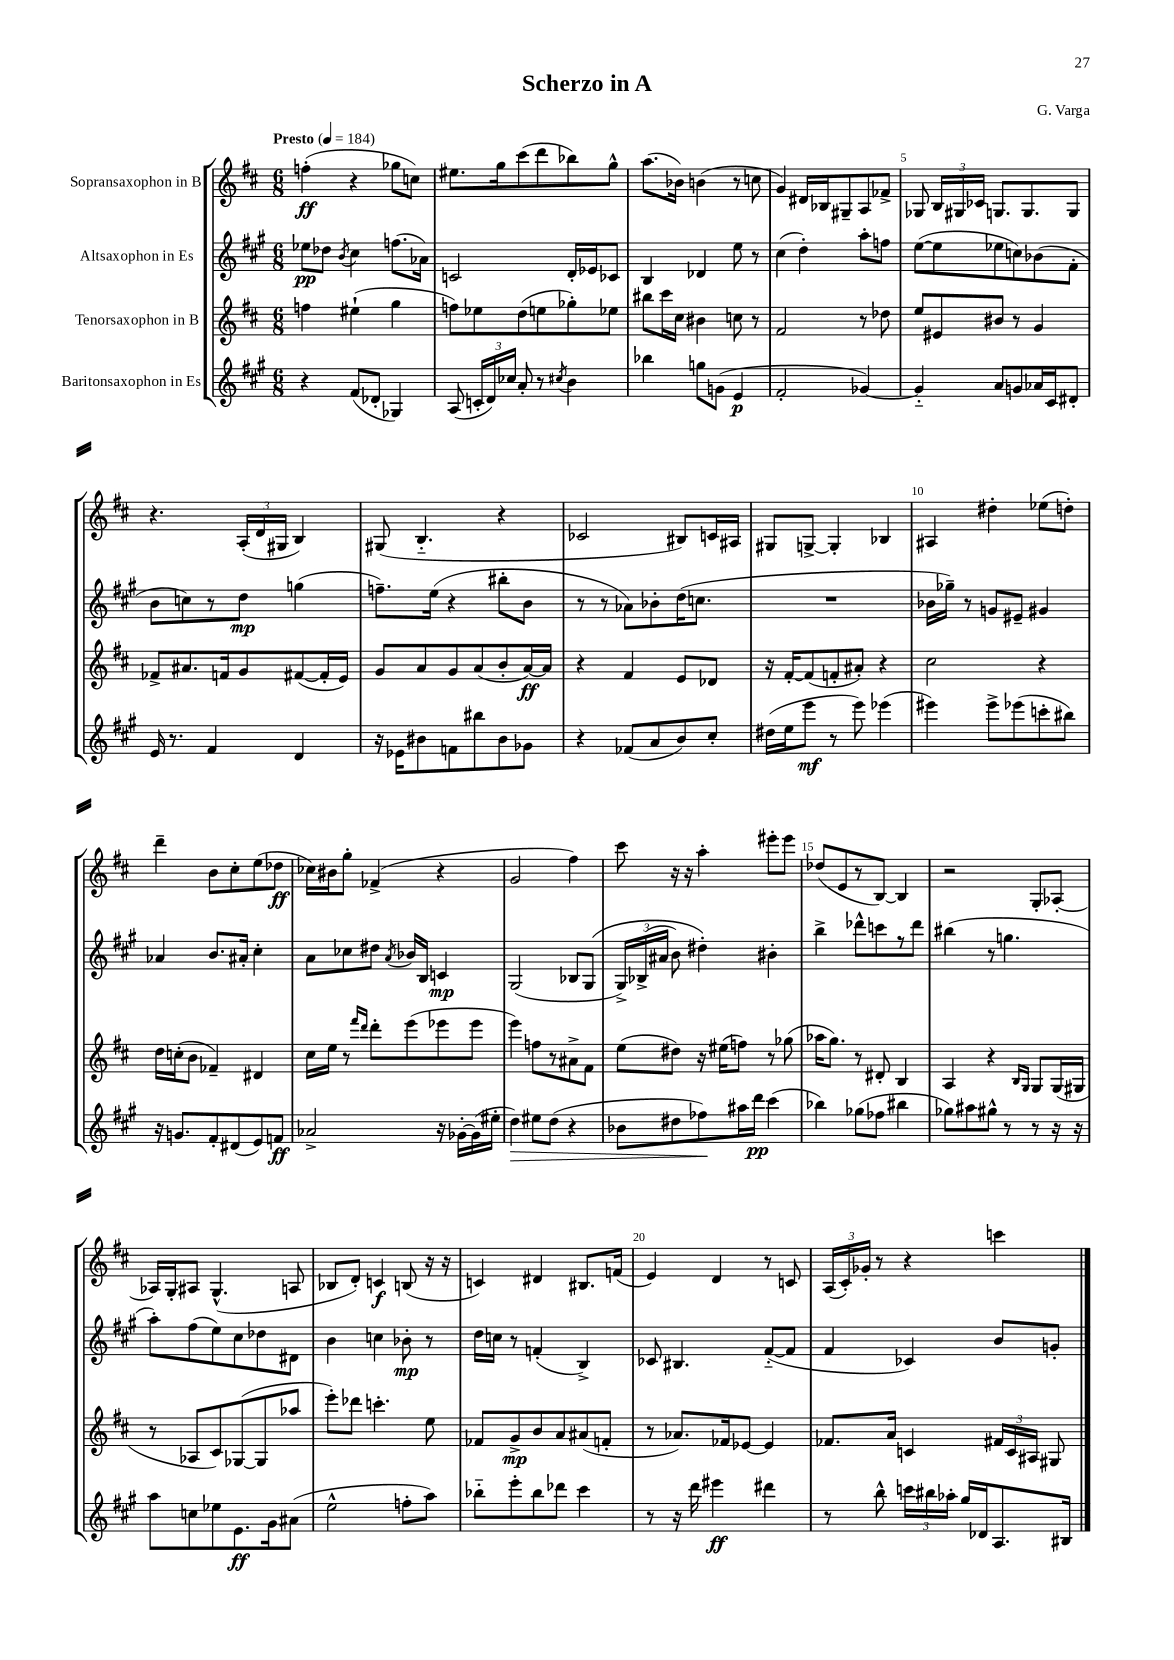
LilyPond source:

\header { title = "Scherzo in A" composer = "G. Varga" }
<<
\new StaffGroup <<
\new Staff = "s0" \with { instrumentName = "Sopransaxophon in B" } {
    \clef treble \key d \major \numericTimeSignature \time 6/8 \tempo "Presto" 4 = 184
    \autoBeamOff f''4-.\ff( r4 ges''8[ c''8]) |
    eis''8.[ g''16 cis'''8( d'''8 bes''8) g''8]-^ |
    a''8.[( bes'16]) b'4( r8 c''8 |
    g'4) dis'16[ bes16 gis8-- a8 fes'8]-> |
    ges8 \tuplet 3/2 { b16[ gis16 ces'16] } g8.[ g8. g8] |
    r4. \tuplet 3/2 { a16[-.( d'16 gis16] } b4) |
    gis8( b4.-_ r4 |
    ces'2 bis8[) c'16 ais16] |
    gis8[ g8]~-> g4-. bes4 |
    ais4 dis''4-. ees''8[( d''8]-.) |
    d'''4-- b'8[ cis''8-. e''8( des''8]\ff |
    ces''16[) bis'16 g''8]-. fes'4->( r4 |
    g'2 fis''4) |
    cis'''8 r16 r16 a''4-. eis'''8[-. eis'''8] |
    des''8[( e'8 r8 b8]~) b4 |
    r2 g8[-. aes8]~-. |
    aes16[ g16-. ais8] g4.-^( a8 |
    bes8[ d'8]-.) c'4\f b8( r16 r16 |
    c'4) dis'4 bis8.[ f'16]( |
    e'4) d'4 r8 c'8 |
    \tuplet 3/2 { a16[( cis'16-.) ges'16]-. } r8 r4 c'''4 \bar "|." |
}
\new Staff = "s1" \with { instrumentName = "Altsaxophon in Es" } {
    \clef treble \key a \major \numericTimeSignature \time 6/8
    \autoBeamOff ees''8[\pp des''8] \acciaccatura { b'8 } cis''4 f''8.[( aes'16]) |
    c'2 d'16[-. ees'16 ces'8] |
    b4 des'4 e''8 r8 |
    cis''4( d''4-.) a''8[-. f''8] |
    e''8[~( e''8 ees''8 c''8) bes'8( fis'8]-. |
    b'8[ c''8) r8 d''8]\mp g''4( |
    f''8.[--) e''16]( r4 bis''8[-. b'8] |
    r8 r8 aes'8[) bes'8-. d''16( c''8.] |
    R2. |
    bes'16[ ges''16]--) r8 g'8[ eis'8]-- gis'4 |
    aes'4 b'8.[ ais'16]-. cis''4-. |
    a'8[ ces''8 dis''8] \acciaccatura { a'8 } bes'16[ b16] c'4\mp |
    gis2( bes8[ gis8]\( |
    \tuplet 3/2 { gis16[->) bes16->( ais'16] } b'8) dis''4-.\) bis'4-. |
    b''4-> des'''8[-^ c'''8 r8 des'''8] |
    bis''4( r8 g''4. |
    a''8[-.) fis''8( e''8) cis''8 des''8 dis'8] |
    b'4 c''4 bes'8-.\mp r8 |
    d''16[ c''16] r8 f'4-.( b4->) |
    ces'8 bis4. fis'8[~-_( fis'8] |
    fis'4 ces'4) b'8[ g'8]-. \bar "|." |
}
\new Staff = "s2" \with { instrumentName = "Tenorsaxophon in B" } {
    \clef treble \key d \major \numericTimeSignature \time 6/8
    \autoBeamOff f''4 eis''4-!( g''4 |
    f''8[) ees''8 d''8( e''8 ges''8-.) ees''8] |
    bis''8[ cis'''16 cis''16] bis'4 c''8 r8 |
    fis'2 r8 des''8 |
    e''8[ eis'8 bis'8] r8 g'4 |
    fes'8[-> ais'8. f'16 g'8 fis'8~( fis'16-. e'16]) |
    g'8[ a'8 g'8 a'8( b'8-. a'16~\ff) a'16] |
    r4 fis'4 e'8[ des'8] |
    r16 fis'16[~-. fis'8( f'8-. ais'8]-.) r4 |
    cis''2 r4 |
    d''16[ c''16-.( b'8] fes'4--) dis'4 |
    cis''16[ e''16] r8 \grace { fis'''16[ d'''16] } d'''8[-. e'''8( ees'''8 ees'''8] |
    e'''4) f''8[ r8 ais'8-> fis'8] |
    e''8[( dis''8]) r16 eis''16[( f''8]) r8 ges''8( |
    aes''16[ g''8.]) r8 dis'8-. b4 |
    a4 r4 \grace { b16[ g16] } g8[ g16( gis16] |
    r8 aes8[ cis'8) ges8~( ges8 aes''8] |
    e'''8[-.) des'''8] c'''4.-. e''8 |
    fes'8[ g'8->\mp b'8 a'8 ais'8( f'8]-. |
    r8 aes'8.[) fes'16 ees'8]~ ees'4 |
    fes'8.[ a'16] c'4 \tuplet 3/2 { fis'16[ c'16 ais16] } gis8 \bar "|." |
}
\new Staff = "s3" \with { instrumentName = "Baritonsaxophon in Es" } {
    \clef treble \key a \major \numericTimeSignature \time 6/8
    \autoBeamOff r4 fis'8[( des'8]-. ges4) |
    a8( \tuplet 3/2 { c'16[-. d'16) ces''16] } a'8-. r8 \acciaccatura { cis''8 } b'4 |
    bes''4 g''8[ g'8]( e'4\p |
    fis'2-. ges'4~) |
    ges'4-_ a'8[ g'8 aes'16 cis'16 dis'8]-. |
    e'16 r8. fis'4 d'4 |
    r16 ees'16[ bis'8 f'8 bis''8 bis'8 ges'8] |
    r4 fes'8[( a'8 b'8) cis''8]-. |
    dis''16[( e''16 e'''8]\mf r8 e'''8) ees'''4( |
    eis'''4) eis'''8[-> ees'''8( c'''8-. bis''8]) |
    r16 g'8.[ fis'8-. dis'8( e'8) f'8]\ff |
    aes'2-> r16 ges'16[~-. ges'16( eis''16]-. |
    d''4\>) eis''8[ d''8]( r4 |
    bes'8[ dis''8 fes''8\!) ais''16 d'''16]\pp cis'''4( |
    bes''4) ges''8[( fes''8] bis''4 |
    ges''8[) ais''8 gis''8]-^ r8 r8 r16 r16 |
    a''8[ c''8 ees''8 e'8.\ff gis'16 ais'8]( |
    e''2-^ f''8[-. a''8]) |
    bes''8[-_ e'''8-. bes''8 des'''8] cis'''4 |
    r8 r16 d'''16 eis'''4\ff dis'''4 |
    r8 b''8-^ \tuplet 3/2 { c'''16[ bis''16 aes''16]-. } gis''16[ des'16 a8. bis16] \bar "|." |
}
>>
>>
\layout { \context { \Score \override BarNumber.break-visibility = ##(#f #t #t) barNumberVisibility = #(every-nth-bar-number-visible 5) } }
